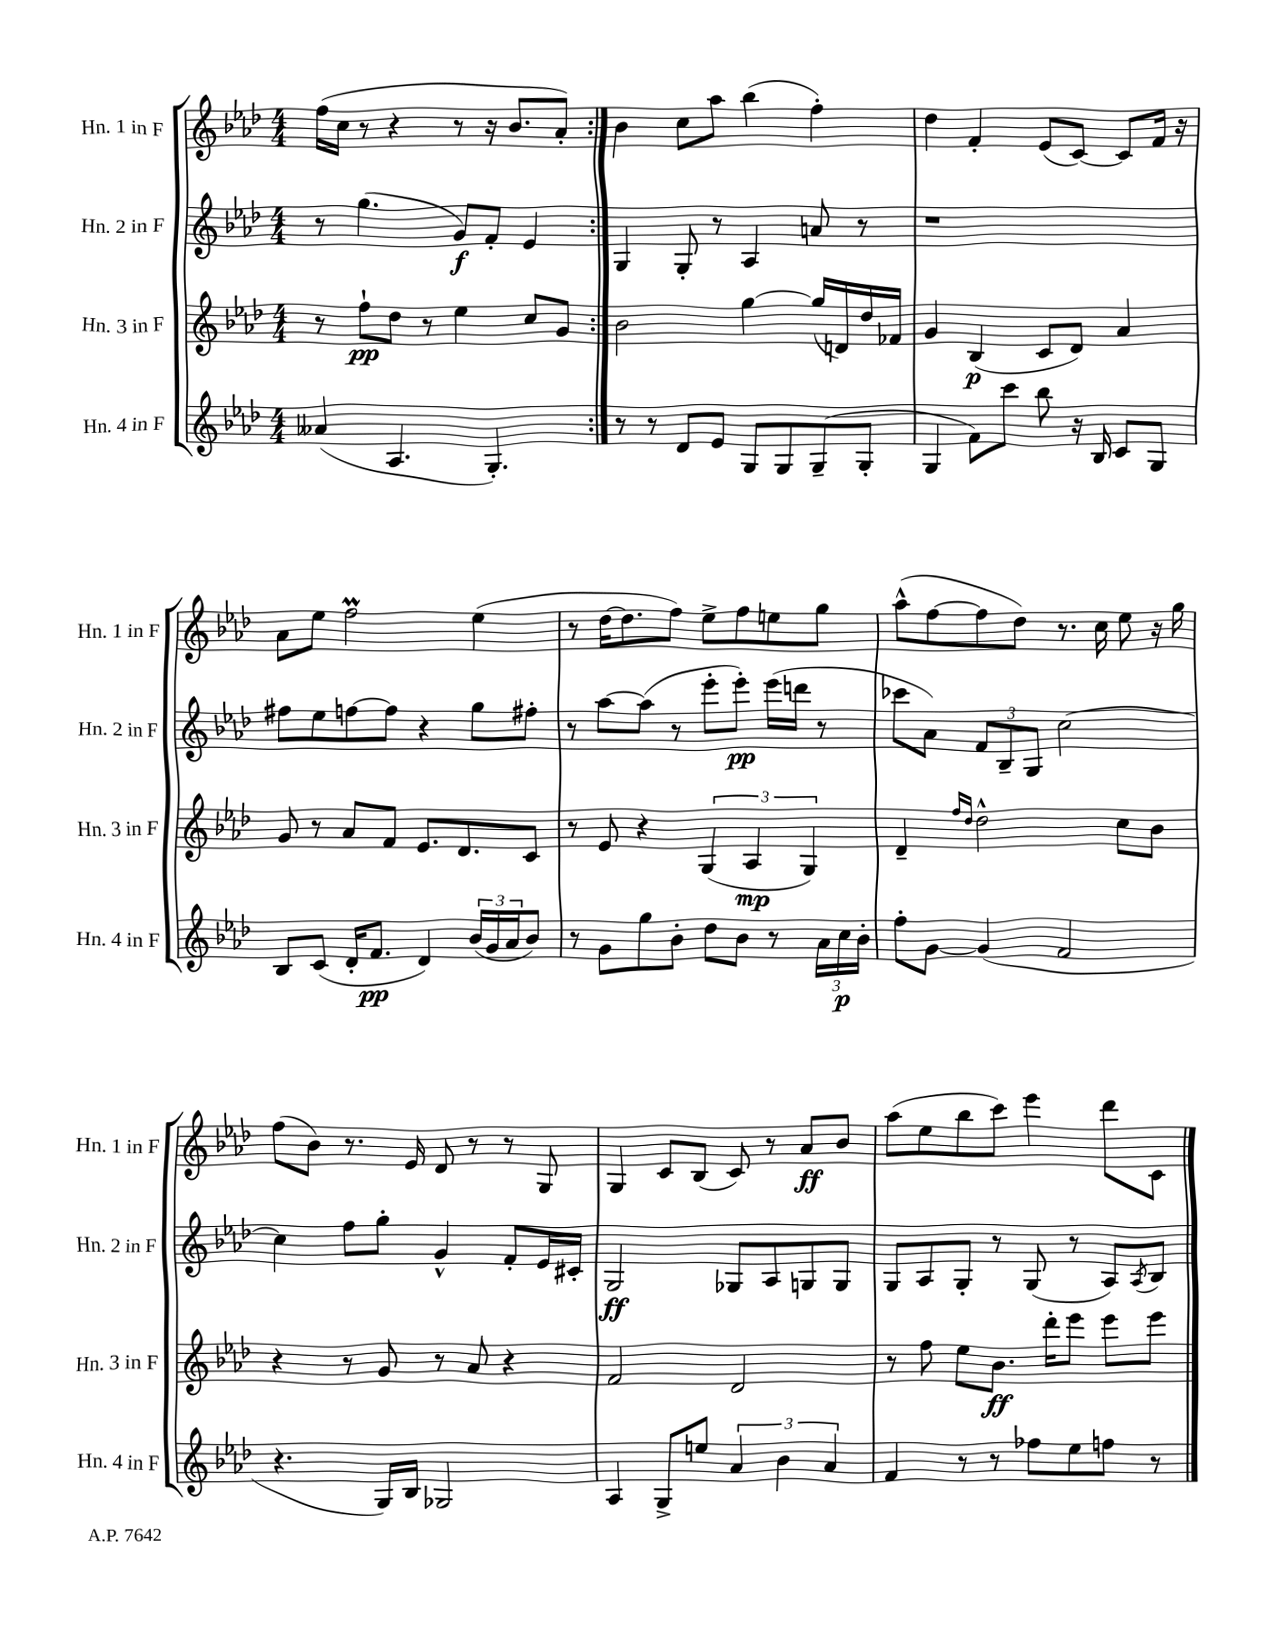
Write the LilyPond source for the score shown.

<<
\new StaffGroup <<
\new Staff = "s0" \with { instrumentName = "Hn. 1 in F" shortInstrumentName = "Hn. 1 in F" } {
    \clef treble \key aes \major \numericTimeSignature \time 4/4
    \repeat volta 2 { f''16( c''16 r8 r4 r8 r16 bes'8. aes'8-.) | }
    bes'4 c''8 aes''8 bes''4( f''4-.) |
    des''4 f'4-. ees'8( c'8~) c'8 f'16 r16 |
    aes'8 ees''8 f''2\prall ees''4( |
    r8 des''16~ des''8. f''8) ees''8-> f''8 e''8 g''8 |
    aes''8-^( f''8~ f''8 des''8) r8. c''16 ees''8 r16 g''16 |
    f''8( bes'8) r8. ees'16 des'8 r8 r8 g8 |
    g4 c'8 bes8( c'8) r8 aes'8\ff bes'8 |
    aes''8( ees''8 bes''8 c'''8) ees'''4 des'''8 c'8 \bar "|." |
}
\new Staff = "s1" \with { instrumentName = "Hn. 2 in F" shortInstrumentName = "Hn. 2 in F" } {
    \clef treble \key aes \major \numericTimeSignature \time 4/4
    \repeat volta 2 { r8 g''4.( g'8\f) f'8-. ees'4 | }
    g4 g8-. r8 aes4 a'8 r8 |
    r1 |
    fis''8 ees''8 f''8~ f''8 r4 g''8 fis''8-. |
    r8 aes''8~ aes''8( r8 ees'''8-. ees'''8-.\pp) ees'''16( d'''16 r8 |
    ces'''8 aes'8) \tuplet 3/2 { f'8 bes8-- g8 } c''2~ |
    c''4 f''8 g''8-. g'4-^ f'8-. ees'16 cis'16-. |
    g2\ff ges8 aes8 g8 g8 |
    g8 aes8 g8-. r8 g8( r8 aes8) \acciaccatura { aes8 } bes8 \bar "|." |
}
\new Staff = "s2" \with { instrumentName = "Hn. 3 in F" shortInstrumentName = "Hn. 3 in F" } {
    \clef treble \key aes \major \numericTimeSignature \time 4/4
    \repeat volta 2 { r8 f''8-!\pp des''8 r8 ees''4 c''8 g'8 | }
    bes'2 g''4~ g''16( d'16) des''16 fes'16 |
    g'4 bes4\p( c'8 des'8) aes'4 |
    g'8 r8 aes'8 f'8 ees'8. des'8. c'8 |
    r8 ees'8 r4 \tuplet 3/2 { g4( aes4\mp g4) } |
    des'4-- \grace { f''16 des''16 } des''2-^ c''8 bes'8 |
    r4 r8 g'8 r8 aes'8 r4 |
    f'2 des'2 |
    r8 f''8 ees''8 bes'8.\ff des'''16-. ees'''8 ees'''8 ees'''8 \bar "|." |
}
\new Staff = "s3" \with { instrumentName = "Hn. 4 in F" shortInstrumentName = "Hn. 4 in F" } {
    \clef treble \key aes \major \numericTimeSignature \time 4/4
    \repeat volta 2 { aeses'4( aes4. g4.-.) | }
    r8 r8 des'8 ees'8 g8 g8 g8--( g8-. |
    g4 f'8) c'''8 bes''8 r16 bes16 c'8 g8 |
    bes8 c'8( des'16-. f'8.\pp des'4) \tuplet 3/2 { bes'16( g'16 aes'16 } bes'8) |
    r8 g'8 g''8 bes'8-. des''8 bes'8 r8 \tuplet 3/2 { aes'16 c''16\p bes'16-. } |
    f''8-. g'8~ g'4( f'2 |
    r4. g16) bes16 ges2 |
    aes4 g8-> e''8 \tuplet 3/2 { aes'4 bes'4 aes'4 } |
    f'4 r8 r8 fes''8 ees''8 f''8 r8 \bar "|." |
}
>>
>>
\layout { \context { \Score \remove "Bar_number_engraver" } }
